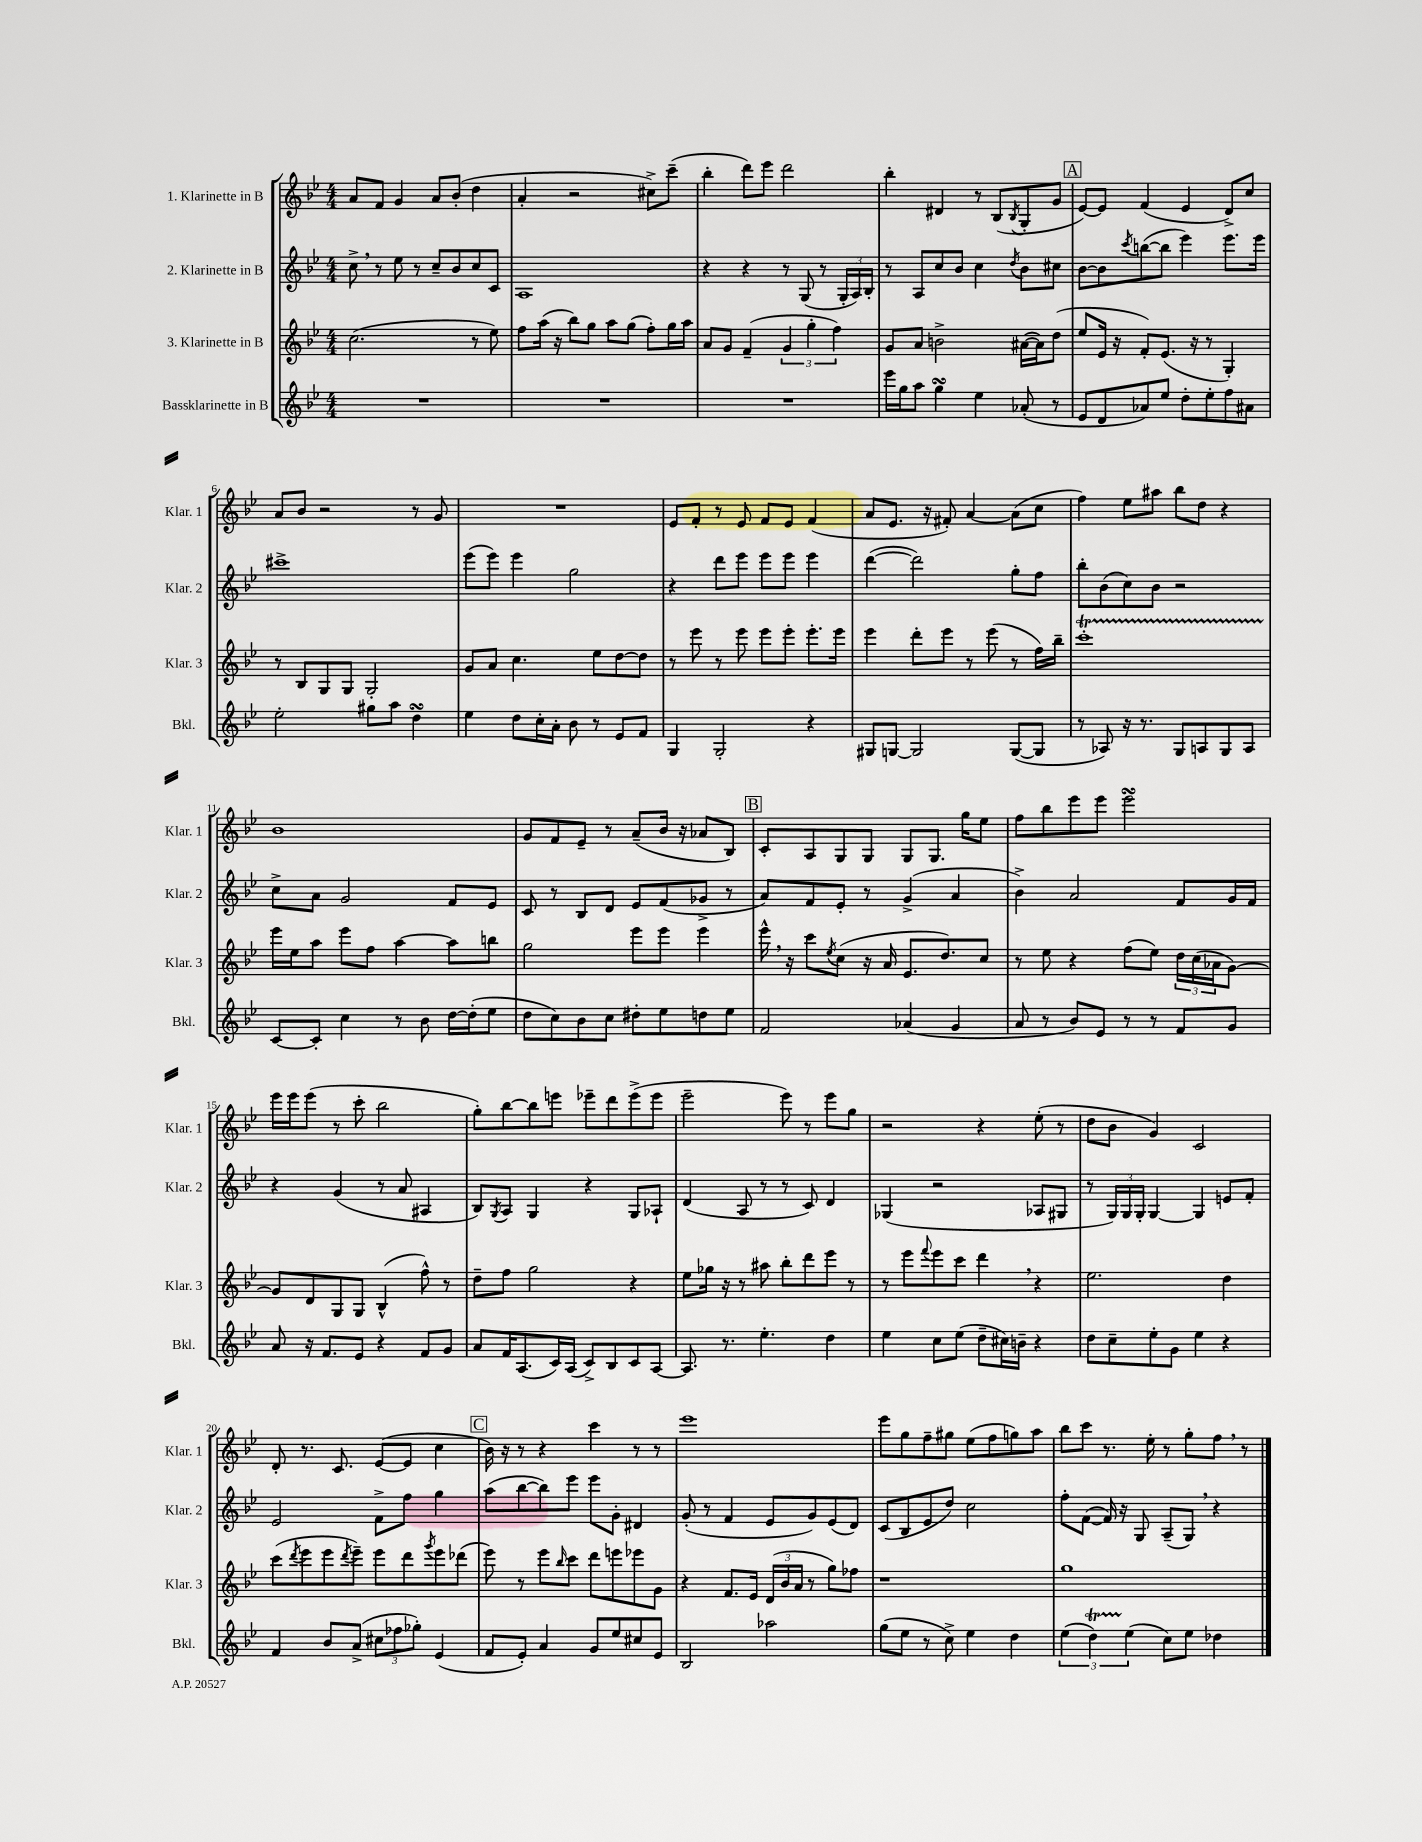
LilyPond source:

<<
\new StaffGroup <<
\new Staff = "s0" \with { instrumentName = "1. Klarinette in B" shortInstrumentName = "Klar. 1" } {
    \clef treble \key bes \major \numericTimeSignature \time 4/4
    a'8 f'8 g'4 a'8 bes'8-.( d''4 |
    a'4-. r2 cis''8->) c'''8--( |
    bes''4-. d'''8) ees'''8 d'''2 |
    bes''4-. dis'4 r8 bes8( \acciaccatura { bes8 } g8-. g'8 |
    \mark \markup { \box "A" } ees'8~) ees'8 f'4( ees'4 d'8->) c''8 |
    a'8 bes'8 r2 r8 g'8 |
    R1 |
    ees'8 f'8-. r8 ees'8 f'8 ees'8 f'4( |
    a'8 ees'8. r16 fis'8-.) a'4~ a'8( c''8 |
    f''4) ees''8 ais''8 bes''8 d''8 r4 |
    bes'1 |
    g'8 f'8 ees'8-- r8 a'8--( bes'16 r16 aes'8 bes8) |
    \mark \markup { \box "B" } c'8-. a8 g8 g8 g8 g8. g''16 ees''8 |
    f''8 bes''8 ees'''8 ees'''8 ees'''2\turn |
    ees'''16 ees'''16 ees'''8( r8 c'''8-. bes''2 |
    g''8-.) bes''8~ bes''8 e'''8 ees'''8-- d'''8 ees'''8->( ees'''8 |
    ees'''2-- ees'''8) r8 ees'''8 g''8 |
    r2 r4 ees''8-.( r8 |
    d''8 bes'8 g'4) c'2 |
    d'8-. r8. c'8. ees'8~( ees'8 c''4 |
    \mark \markup { \box "C" } bes'16) r16 r8 r4 c'''4 r8 r8 |
    ees'''1 |
    ees'''8 g''8 f''8-- gis''8 ees''8( f''8 g''8) a''8 |
    bes''8 c'''8 r8. ees''16-. r8 g''8-. f''8 \breathe r8 \bar "|." |
}
\new Staff = "s1" \with { instrumentName = "2. Klarinette in B" shortInstrumentName = "Klar. 2" } {
    \clef treble \key bes \major \numericTimeSignature \time 4/4
    c''8-> \breathe r8 ees''8 r8 c''8-- bes'8 c''8 c'8 |
    a1 |
    r4 r4 r8 g8( r8 \tuplet 3/2 { g16-. a16) bes16-. } |
    r8 a8 c''8 bes'8 c''4 \acciaccatura { d''8 } bes'8 cis''8 |
    \mark \markup { \box "A" } bes'8~ bes'8 \acciaccatura { c'''8 } b''8~( b''8 ees'''4) ees'''8. ees'''16 |
    cis'''1-> |
    ees'''8( ees'''8) ees'''4 g''2 |
    r4 d'''8 ees'''8 ees'''8 ees'''8 ees'''4 |
    d'''4~( d'''2) g''8-. f''8 |
    bes''8-. bes'8( c''8) bes'8 r2 |
    c''8-> a'8 g'2 f'8 ees'8 |
    c'8 r8 bes8 d'8 ees'8 f'8( ges'8-> r8 |
    \mark \markup { \box "B" } a'8) f'8 ees'8-. r8 g'4->( a'4 |
    bes'4->) a'2 f'8 g'16 f'16 |
    r4 g'4( r8 a'8 ais4 |
    bes8) \acciaccatura { g8 } a8 g4 r4 g8 aes8-! |
    d'4( a8 r8 r8 c'8) d'4 |
    ges4( r2 aes8 gis8 |
    r8 \tuplet 3/2 { g16) g16 g16-. } g4~ g4 e'8 f'8-. |
    ees'2 f'8-> f''8 g''4 |
    \mark \markup { \box "C" } a''8( bes''8~ bes''8) ees'''8 ees'''8 g'8-. dis'4 |
    g'8-.( r8 f'4 ees'8 g'8) ees'8( d'8) |
    c'8( bes8 ees'8 d''8) c''2 |
    f''8-. f'8~( f'16) r16 g8 a8--( g8) \breathe r4 \bar "|." |
}
\new Staff = "s2" \with { instrumentName = "3. Klarinette in B" shortInstrumentName = "Klar. 3" } {
    \clef treble \key bes \major \numericTimeSignature \time 4/4
    c''2.( r8 ees''8) |
    f''8 a''16( r16 bes''8) g''8 a''8 g''8( f''8-.) g''16 a''16 |
    a'8 g'8 f'4--( \tuplet 3/2 { g'4 g''4-. f''4) } |
    g'8 a'8 b'2-> ais'16~( ais'16) d''8( |
    \mark \markup { \box "A" } ees''8 ees'16 r16 f'8-.) ees'8.( r16 r8 g4-.) |
    r8 bes8 g8 g8 g2-. |
    g'8 a'8 c''4. ees''8 d''8~ d''8 |
    r8 ees'''8 r8 ees'''8 ees'''8 ees'''8-. ees'''8.-. ees'''16 |
    ees'''4 d'''8-. ees'''8 r8 ees'''8( r8 f''16) bes''16-- |
    c'''1-.\startTrillSpan |
    ees'''16\stopTrillSpan ees''16 a''8 ees'''8 f''8 a''4~ a''8 b''8 |
    g''2 ees'''8 ees'''8 ees'''4 |
    \mark \markup { \box "B" } ees'''16-^ \breathe r16 c'''8 \acciaccatura { ees''8 } c''8( r16 a'16 ees'8. d''8.) c''8 |
    r8 ees''8 r4 f''8( ees''8) \tuplet 3/2 { d''16 c''16( aes'16 } g'8~) |
    g'8 d'8 g8 g8 bes4-^( f''8-^) r8 |
    d''8-- f''8 g''2 r4 |
    ees''8 ges''16 r16 r8 ais''8 bes''8-. d'''8 ees'''8 r8 |
    r8 ees'''8 \appoggiatura { f'''8 } ees'''8 c'''8 d'''4 \breathe r4 |
    ees''2. d''4 |
    c'''8( \acciaccatura { d'''8 } ees'''8 ees'''8 \acciaccatura { d'''8 } ees'''8--) ees'''8 d'''8 \acciaccatura { g'''8 } ees'''8 des'''8( |
    \mark \markup { \box "C" } ees'''8) r8 ees'''8 \grace { bes''16 } c'''8 d'''8 e'''8 ees'''8 g'8 |
    r4 f'8. ees'16 \tuplet 3/2 { d'16( bes'16 a'16 } r8 g''8) fes''8 |
    r1 |
    g''1 \bar "|." |
}
\new Staff = "s3" \with { instrumentName = "Bassklarinette in B" shortInstrumentName = "Bkl." } {
    \clef treble \key bes \major \numericTimeSignature \time 4/4
    R1 |
    R1 |
    R1 |
    ees'''16 g''16 a''8 g''4\turn ees''4 aes'8-.( r8 |
    \mark \markup { \box "A" } ees'8 d'8 aes'8) ees''8 d''8-. ees''8-. f''8 ais'8 |
    ees''2-. gis''8 a''8 d''4\turn |
    ees''4 d''8 c''16-. a'16-. bes'8 r8 ees'8 f'8 |
    g4 g2-. r4 |
    gis8 g8~ g2 g8~( g8 |
    r8 aes8) r16 r8. g8 a8 g8 a8 |
    c'8~ c'8-. c''4 r8 bes'8 d''16~ d''16-.( ees''8 |
    d''8 c''8) bes'8 c''8 dis''8-. ees''8 d''8 ees''8 |
    \mark \markup { \box "B" } f'2 aes'4( g'4 |
    a'8 r8 bes'8) ees'8 r8 r8 f'8 g'8 |
    a'8 r16 f'8. ees'8 r4 f'8 g'8 |
    a'8 f'16 a8.( c'16) a16( c'8->) bes8 c'8 a8~ |
    a8. r8. ees''4.-. d''4 |
    ees''4 c''8 ees''8( d''8-- cis''16) b'16-- r4 |
    d''8 c''8-- ees''8-. g'8 ees''4 r4 |
    f'4 bes'8 a'8->( \tuplet 3/2 { cis''8 fes''8 ges''8-.) } ees'4( |
    \mark \markup { \box "C" } f'8 ees'8-.) a'4 g'8 ees''8 cis''8 ees'8 |
    bes2 aes''2 |
    g''8( ees''8 r8 c''8->) ees''4 d''4 |
    \tuplet 3/2 { ees''4( d''4\startTrillSpan) ees''4\stopTrillSpan( } c''8) ees''8 des''4 \bar "|." |
}
>>
>>
